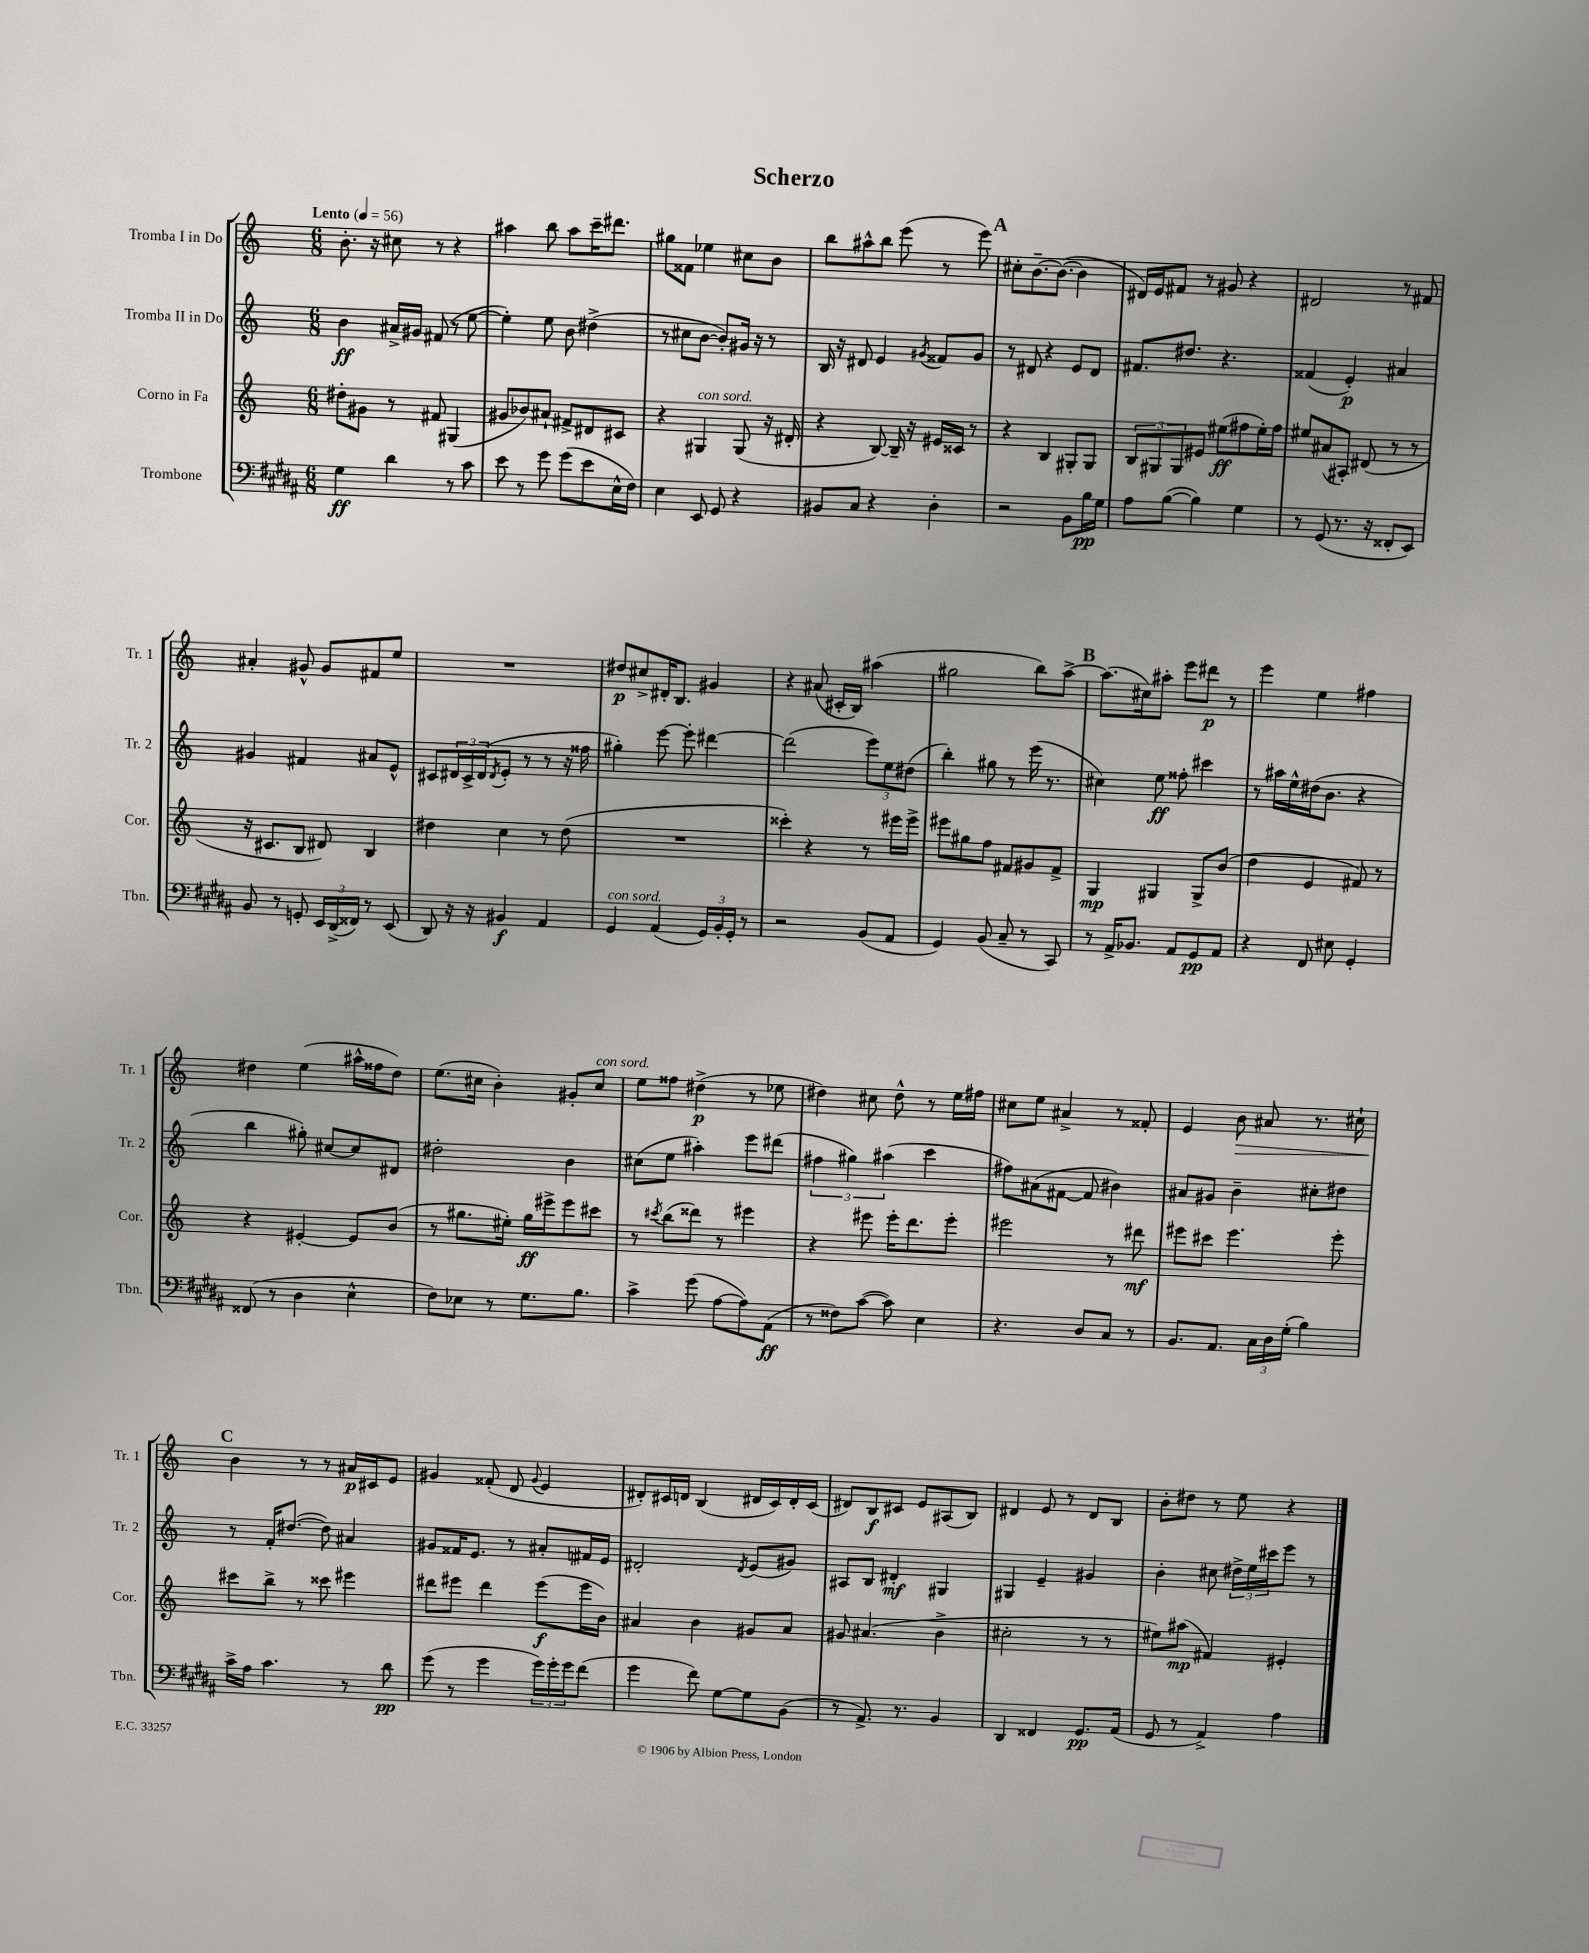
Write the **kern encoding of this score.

**kern	**kern	**kern	**kern
*staff4	*staff3	*staff2	*staff1
*clefF4	*clefG2	*clefG2	*clefG2
*k[f#c#g#d#a#]	*k[]	*k[]	*k[]
*M6/8	*M6/8	*M6/8	*M6/8
*MM56	*MM56	*MM56	*MM56
4G#\	8dd#'\L	4b\	8.b'\
.	8g#\J	.	.
.	.	.	16r
4d#\	8r	16a#^/LL	8cc#\
.	.	16g#/JJ	.
.	8f#/	(8f#/	8r
8r	(4G#/	8r	4r
8c#\	.	[8ee\	.
=	=	=	=
8e\	8g#/L	4ee'\])	4aa#\
8r	8b-/)	.	.
8g#\	8a#`/J	8ee\	8bb\
(8g#\L	8f#^/L	8b\	8aa#\L
8e\	8d#/	(4dd#^\	16ccc~\K
.	.	.	8.ddd#\J
16E^^\L	8c#/J	.	.
16F#\JJ)	.	.	.
=	=	=	=
4E\	4r	8r	8gg#\L
.	.	8cc#\L	8f##\J
8EE/	4G#/	[8b\J	4ee-\
8GG#/	.	8b'/]L)	.
4r	(8G#/	16g#/Jk	8cc#\L
.	.	16r	.
.	16r	8r	8b\J
.	16d#'/	.	.
=	=	=	=
8BB#/L	4r	16B/	8bb\L
.	.	16r	.
8C#/J	.	8d#/	8aa#^^\
4r	[8B/)	4e/	8bb\J
.	16B~/]	.	(8eee\
.	16r	.	.
.	.	8qg#/	.
4D#'\	16e#/LL	8f##/L	8r
.	16c##/JJ	.	.
.	8r	8g#/J	8eee\)
=	=	=	=
2r	4r	8r	8cc#'\L
.	.	8d#/	[8.b~\
.	4B/	4r	.
.	.	.	(8.b\_J
8BB\L	8G#'/L	8e/L	4b\]
16B\L	8G#/J	8d#/J	.
16G#\JJ	.	.	.
=	=	=	=
8A#\L	12B/L	8.f#/L	16d#/LL)
.	.	.	16e/J
.	12G#/	.	.
([8B\J	.	.	8f#/J
.	12G#/	.	.
.	.	8.dd#/J	.
4B\])	8e#/J	.	8r
.	(8ee#\L	4.r	8g#/
4G#\	8ff#\	.	4r
.	16ee#'\L)	.	.
.	16ff#\JJ	.	.
=	=	=	=
8r	8ee#/L	(4f##/	2d#/
(8GG#/	(8a#/	.	.
8.r	8A#'/J)	4e'/)	.
.	(8d#/	.	.
16r	.	.	.
8FF##'/L	8r	4a#/	8r
8EE/J)	8r	.	8f#/
=	=	=	=
8BB/	16r	4g#/	4a#'/
.	8.c#/L	.	.
8r	.	.	.
8GG'/	8B/J	4f#/	8g#^^/
24EE/LL	8d#/)	.	8g#/L
(24DD#^/	.	.	.
24FF##/JJ)	.	.	.
8r	4B/	8a#/L	8f#/
(8EE/	.	8e^^/J	8ee/J
=	=	=	=
8DD#/)	4dd#\	8c#/L	2.r
16r	.	24d#/L	.
.	.	24c#^/	.
16r	.	.	.
.	.	(24d#/J	.
.	.	8qd#/	.
4BB#/	4cc\	8e'/J	.
.	.	8r	.
4AA#/	8r	8r	.
.	(8dd#\	16r	.
.	.	16ff##\	.
=	=	=	=
4GG#/	2.r	4gg#'\)	8dd#/L
.	.	.	8cc#^/
(4AA#/	.	[8eee\	16d#'/K
.	.	.	8.B/J
.	.	8eee'\]	.
24GG#/LL)	.	[4ddd#\	4g#/
24BB'/	.	.	.
24GG#'/JJ	.	.	.
8r	.	.	.
=	=	=	=
2r	4ccc##'\)	(2ddd#\]	4r
.	4r	.	(8a#/
.	.	.	16c#'/LL
.	.	.	16B/JJ)
(8BB/L	8r	12eee\L)	(4aa#\
.	.	12ee\	.
8AA#/J	16eee#\LL	.	.
.	.	(12dd#\J	.
.	16eee#^\JJ	.	.
=	=	=	=
4GG#/)	8eee#\L	4bb'\)	2gg#\
.	8gg#\	.	.
(8BB/	8ff\J	8gg#\	.
8C#~/	8f#/L	8r	.
8r	8g#/	(16eee\	8bb\L)
.	.	8.r	.
8CC#/)	8f#^/J	.	[8aa^\J
=	=	=	=
8r	4G/	4cc#\)	(8.aa\]L
16AA#^/LK	.	.	.
8.BB-/J	.	.	16cc#\k)
.	4G#/	8ee\	8aa#'\J
8AA#/L	.	8ff##'\	8eee\L
8GG#/	8G#^/L	4ccc#\	8ddd#\J
8AA#/J	(8b/J	.	8r
=	=	=	=
4r	4dd\	8r	4eee\
.	.	16aa#\LL	.
.	.	16ee^^\	.
8FF#/	4e/	(16dd#\J	4ee\
.	.	8.b\J	.
8E#\	.	.	.
4GG#'/	8f#/)	4r	4ff#\
.	8r	.	.
=	=	=	=
(8FF##/	4r	4bb\	4dd#\
8r	.	.	.
4D#\	[4e#'/	8gg#'\)	(4ee\
.	.	[8cc#/L	.
4E^^\	8e#/]L	8cc#/]	16aa#^^\LL
.	.	.	16ff##\J
.	(8b/J	8d#/J	8dd#\J)
=	=	=	=
8F#\L)	8r	2dd#'\	(8.ee\L
8E-\J	8.gg#\L	.	.
.	.	.	16cc#\Jk
8r	.	.	4b'\)
.	16ee#'\Jk)	.	.
8.G#\L	16gg#\LL	.	.
.	16eee#^\J	.	.
.	8eee#\	4b\	8g#'/L
8.B\J	.	.	.
.	8ccc#\J	.	8cc#/J
=	=	=	=
4c#^\	8r	(8cc#\L	8ee\L
.	8qccc#/	.	.
.	(8bb\L	8ee\J	8ff##\J
(8g#\	8ddd##\J)	4aa#'\)	(4dd#^\
[8A#\L	8r	.	.
8A#\])	4eee#\	8eee\L	8r
(8AA#\J	.	(8ddd#\J	8ee-\
=	=	=	=
8r	4r	6ff#\	4dd#\)
8F##\L)	.	.	.
.	.	6gg#\)	.
([8c#\J	8eee#\	.	8cc#\
.	.	(6aa#\	.
8c#\])	16eee#'\LK	.	8dd#^^\
.	8.ddd\	.	.
4E\	.	4ccc\	8r
.	8eee#'\J	.	16ee\LL
.	.	.	16ff#\JJ
=	=	=	=
4.r	2eee#\	8ff#\L)	8cc#\L
.	.	(8a#\	8ee\J
.	.	[8f#\J	4a#^/
8D#/L	.	8f#/]	.
8C#/J	8r	4b#\)	8r
8r	8ddd#\	.	8f##'/
=	=	=	=
8.BB/L	8eee#\L	8a#/L	4e/
.	8ccc#\J	8g#/J	.
8.AA#/J	.	.	.
.	4.eee#\	4b~\	8b\
24C#\LL	.	.	8a#/
24D#\	.	.	.
(24G#'\JJ	.	.	.
4B\)	.	8cc#'\L	8.r
.	8eee#'\	8dd#\J	.
.	.	.	16cc#`\
=	=	=	=
16c#^\LL	8ccc#\L	8r	4b\
16A#\JJ	.	.	.
4.c#\	8bb^\J	16f'/LK	.
.	.	([8.dd#/J	.
.	8r	.	8r
.	8ccc##\	8dd#\])	8r
8r	4eee#\	4a#/	16a#/LL
.	.	.	16c#/J
8d#\	.	.	8e/J
=	=	=	=
(8g#\	8ddd#\L	8g#/L	4g#/
8r	8eee#\J	16f##/K	.
.	.	8.e/J	.
4g#\	4ddd#\	.	(8f##'/
.	.	8r	8d/
.	.	.	8qqg#/
24g#\LL)	(8eee#\L	8a#'/L	4e/
24g#'\	.	.	.
24g#\J	.	.	.
(8f#\J	16eee#\L	16f#/L	.
.	16b\JJ)	16e/JJ	.
=	=	=	=
4g#\	4a#/	2d#'/	8d#'/L)
.	.	.	16c#/L
.	.	.	16d/JJ
8f#\)	4b\	.	(4B/
[8G#\L	.	.	.
.	.	8qd#/	.
8G#\]	8g#/L	(8e/L	16d#/LL
.	.	.	16c#/)
(8BB\J	8a#/J	8g#/J)	16d#'/
.	.	.	(16c#/JJ
=	=	=	=
8r	8g#/	8A#/L	8d#/L)
8.AA#^/)	(4.a#/	8B/J	8B/
.	.	4d#'/	8c#/J
8.r	.	.	.
.	.	.	8e/L
4BB/	4b^\	4G#/	(8A#/
.	.	.	8B/J)
=	=	=	=
4DD#/	2cc#'\	4G#/	4d#/
4FF##/	.	4e~/	8e/
.	.	.	8r
8.GG#/L	8r	4g#/	8d#/L
.	8r	.	8B/J
(16AA#/Jk	.	.	.
=	=	=	=
8GG#/	8ee#\L)	4b'\	8b'\L
8r	(8aa#\J	.	8dd#\J
4AA#^/)	4f#/)	8cc#\	8r
.	.	24dd#^\LL	8ee\
.	.	24ee\	.
.	.	24ccc#\J	.
4A#\	4e#'/	8eee\J	4r
.	.	8r	.
==	==	==	==
*-	*-	*-	*-
